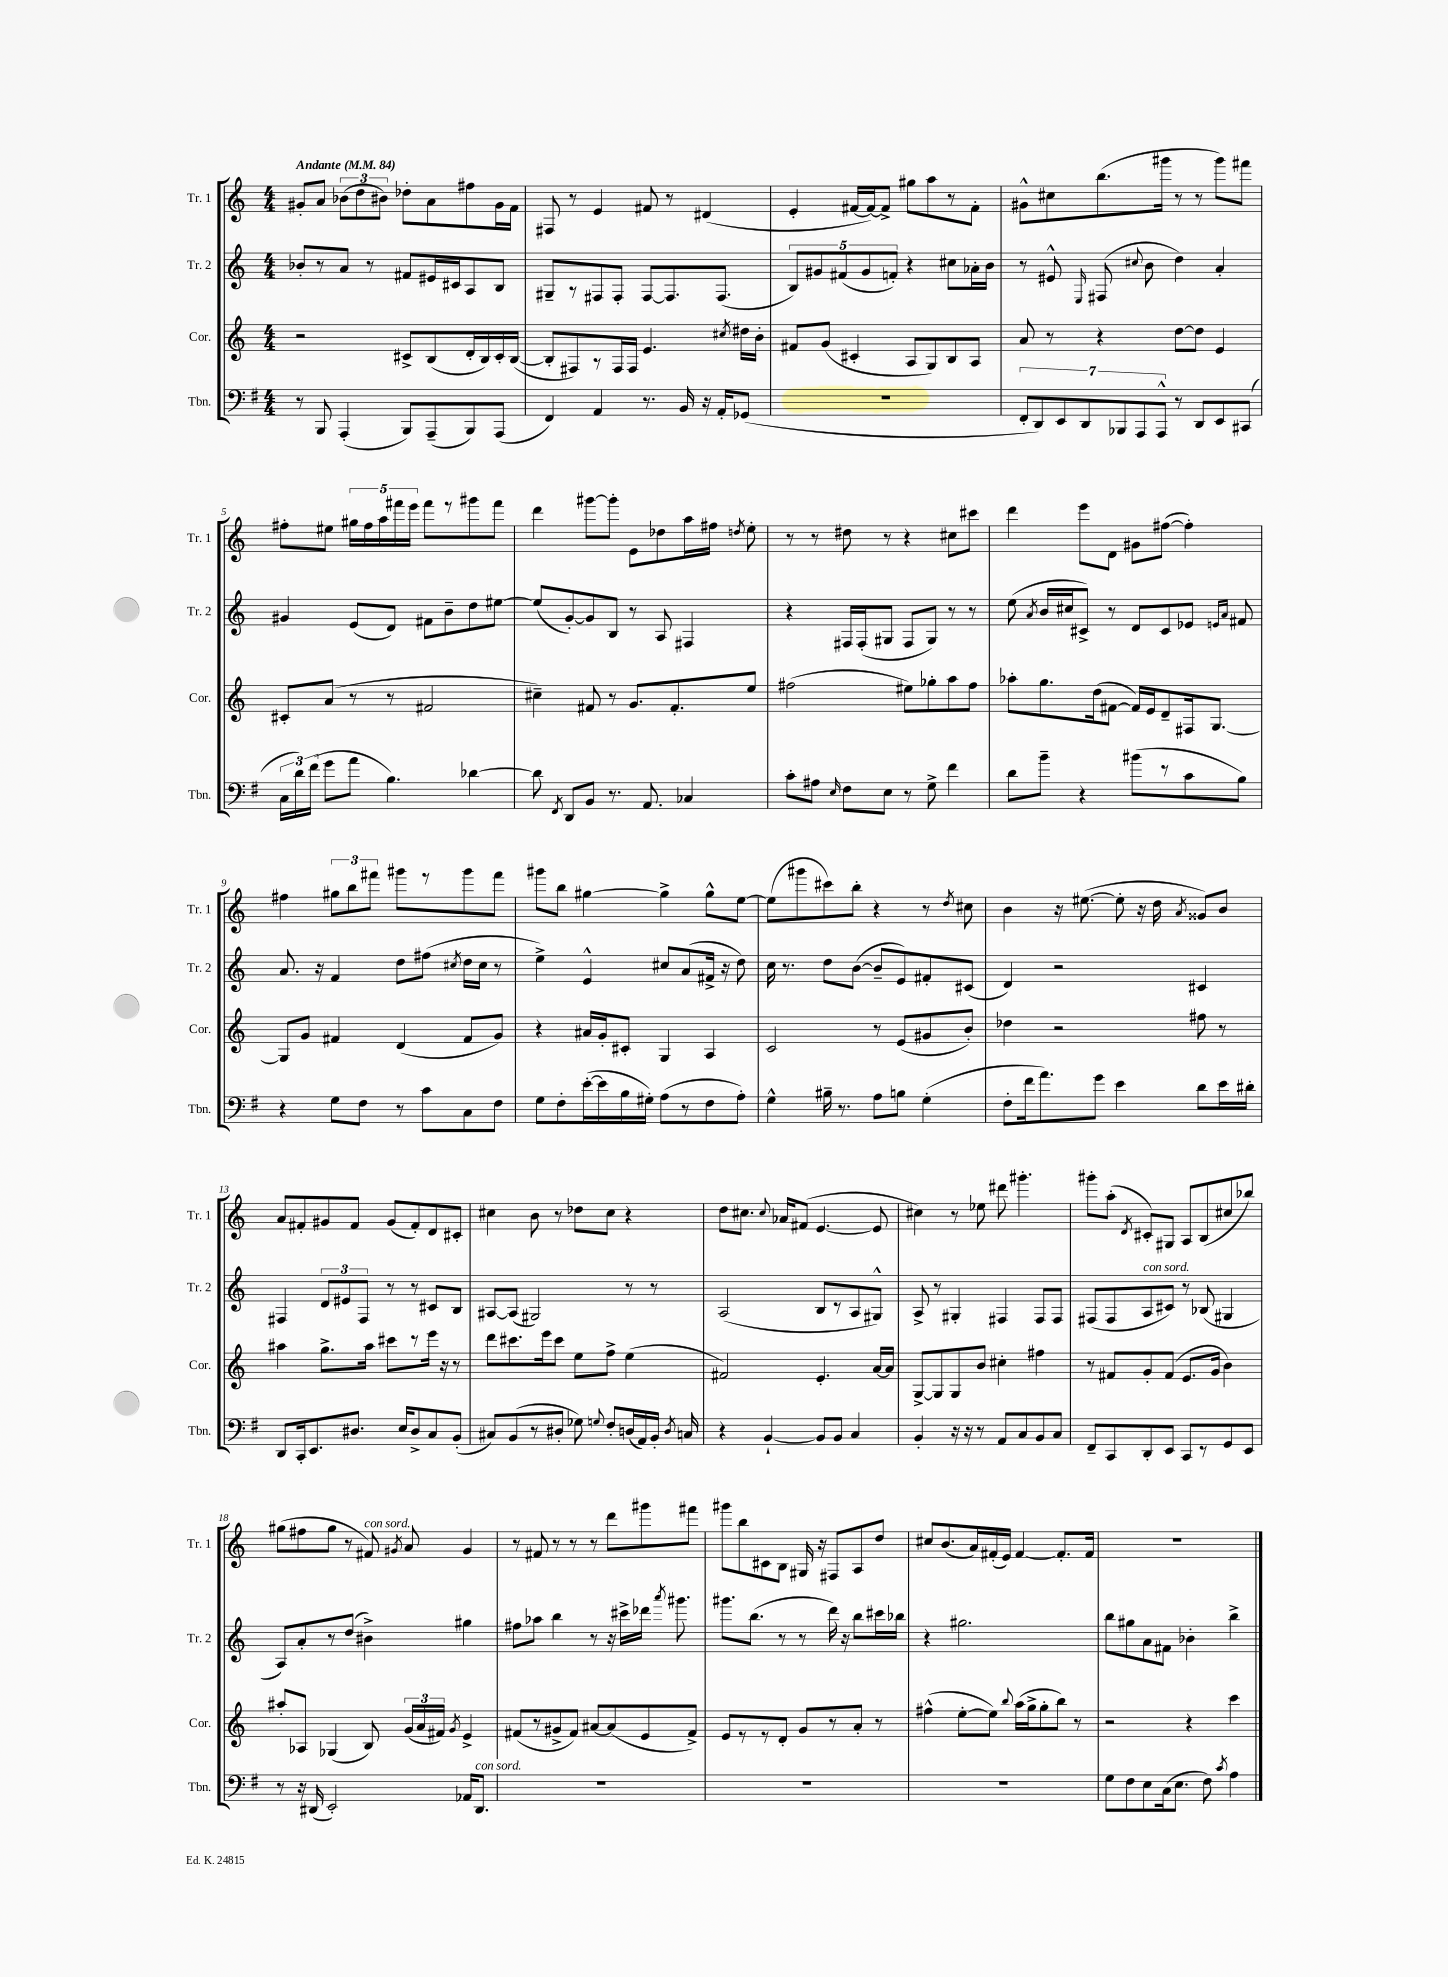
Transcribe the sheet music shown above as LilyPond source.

<<
\new StaffGroup <<
\new Staff = "s0" \with { instrumentName = "Tr. 1" shortInstrumentName = "Tr. 1" } {
    \clef treble \key c \major \numericTimeSignature \time 4/4 \tempo "Andante" 4 = 84
    \autoBeamOff gis'8[-. a'8] \tuplet 3/2 { bes'8[( d''8 bis'8]) } des''8[-. a'8 fis''8 gis'16 f'16] |
    fis8 r8 e'4 fis'8 r8 dis'4( |
    e'4-. fis'16[~ fis'16~) fis'8]-> gis''8[ a''8 r8 fis'8]-. |
    gis'8[-^ cis''8 b''8.( gis'''16] r8 r8 gis'''8[) fis'''8] |
    fis''8[-. eis''8] \tuplet 5/4 { gis''16[ fis''16 a''16 fis'''16 e'''16] } fis'''8[ r8 gis'''8 fis'''8] |
    d'''4 gis'''8[~ gis'''8]-. e'8[ des''8 a''16 fis''16] \acciaccatura { d''8 } e''8-. |
    r8 r8 dis''8 r8 r4 cis''8[ cis'''8] |
    d'''4 e'''8[ d'8] gis'8[ fis''8]~( fis''4-.) |
    fis''4 \tuplet 3/2 { gis''8[ b''8 fis'''8] } gis'''8[ r8 gis'''8 fis'''8] |
    gis'''8[ b''8] gis''4~ gis''4-> gis''8[-^ e''8]~ |
    e''8[( gis'''8 cis'''8) b''8]-. r4 r8 \acciaccatura { d''8 } cis''8 |
    b'4 r16 eis''8.~( eis''8-. r16 d''16 \acciaccatura { a'8 } gisis'8[) b'8] |
    a'8[ fis'8-. gis'8 fis'8] gis'8[( fis'8-.) d'8 cis'8]-. |
    cis''4 b'8 r8 des''8[ cis''8] r4 |
    d''8[ cis''8.] \appoggiatura { cis''8 } aes'16[ fis'8]( e'4.~ e'8 |
    cis''4) r8 ees''8 dis'''8 gis'''4.-. |
    gis'''8[-. a''8]-.( \acciaccatura { d'8 } cis'8[-.) gis8] a8[ b8( cis''8 bes''8]) |
    gis''8[( fis''8 gis''8] r8 fis'8^\markup { \italic "con sord." }) \acciaccatura { gis'8 } a'8 gis'4 |
    r8 fis'8 r8 r8 r8 d'''8[ gis'''8 fis'''8] |
    gis'''8[ b''8 cis'8 b8] gis16 r16 fis8[ a8 d''8] |
    cis''8[ b'8.( a'16) fis'16-.( e'16]) fis'4~ fis'8.[-. fis'16] |
    R1 \bar "|." |
}
\new Staff = "s1" \with { instrumentName = "Tr. 2" shortInstrumentName = "Tr. 2" } {
    \clef treble \key c \major \numericTimeSignature \time 4/4
    \autoBeamOff bes'8[-. r8 a'8] r8 fis'8[ eis'16 cis'16 a8 b8] |
    gis8[-- r8 fis8 fis8]-. fis8[~ fis8. fis8.]( |
    \tuplet 5/4 { b8[) gis'8 fis'8( gis'8 f'8]-.) } r4 cis''8[ aes'16-. b'16] |
    r8 eis'8-^ \grace { e16 } fis8( \appoggiatura { cis''8 } b'8 d''4) a'4-. |
    gis'4 e'8[( d'8]) fis'8[ b'8-- d''8 eis''8]~ |
    eis''8[( g'8~-.) g'8 b8] r8 a8 fis4 |
    r4 fis16[ fis16-.( gis8] fis8[ gis8]) r8 r8 |
    e''8( \acciaccatura { a'8 } b'16[ cis''16 cis'8]->) r8 d'8[ cis'8 ees'8] \grace { e'16[ a'16] } fis'8 |
    a'8. r16 f'4 d''8[ fis''8]( \acciaccatura { cis''8 } d''16[ cis''16] r8 |
    e''4->) e'4-^ cis''8[ a'8( fis'16]-> r16 d''8) |
    c''16 r8. d''8[ b'8]~( b'8[-- e'8) fis'8-. cis'8]( |
    d'4) r2 cis'4 |
    fis4 \tuplet 3/2 { d'8[ eis'8 fis8] } r8 r8 cis'8[ b8] |
    ais8[~ ais8]( gis2) r8 r8 |
    a2( b8[ r8 a8 gis8]-^) |
    a8-> r8 gis4-. fis4 fis8[ fis8] |
    fis8[( fis8 a8^\markup { \italic "con sord." } cis'8]) r8 bes8( gis4 |
    a8[) a'8-. r8 d''8]( bis'4->) gis''4 |
    fis''8[ aes''8] b''4 r8 r16 cis'''16[-> des'''16] \acciaccatura { a'''8 } gis'''8. |
    gis'''8.[ b''8.]( r8 r8 d'''16) r16 b''8[ cis'''16 bes''16] |
    r4 gis''2. |
    b''8[ gis''8 a'8 fis'8] bes'4-. b''4-> \bar "|." |
}
\new Staff = "s2" \with { instrumentName = "Cor." shortInstrumentName = "Cor." } {
    \clef treble \key c \major \numericTimeSignature \time 4/4
    \autoBeamOff r2 cis'8[-> b8( d'16-. b16) cis'16-. b16]~( |
    b8[-. fis8) r8 fis16 fis16] e'4. \acciaccatura { cis''8 } dis''16[ b'16]-. |
    fis'8[ g'8]( cis'4-. a8[ g8) b8 a8] |
    a'8 r8 r4 d''8[~ d''8] e'4 |
    cis'8[-. a'8]( r8 r8 fis'2 |
    cis''4--) fis'8 r8 g'8.[ fis'8.-. e''8] |
    fis''2( eis''8[) ges''8-. a''8 fis''8] |
    aes''8[-. g''8. d''16( fis'8]~ fis'16[) e'16 d'8-- fis16 g8.]~ |
    g8[ g'8] fis'4 d'4( fis'8[ g'8]) |
    r4 ais'16[ g'16-. cis'8]-. g4 a4 |
    c'2 r8 e'8[( gis'8 b'8]-.) |
    des''4 r2 fis''8 r8 |
    ais''4 g''8.[-> ais''16] cis'''8[ r8 e'''16] r16 r8 |
    d'''8[ cis'''8. e'''16 cis'''8] e''8[ f''8]-> e''4( |
    fis'2) e'4.-. a'16[~ a'16] |
    g8[~-> g8 g8 b'8] cis''4-. fis''4 |
    r8 fis'8[ g'8-. fis'8]( e'8.[ g'16] b'4) |
    ais''8[-. aes8] ges4( b8) \tuplet 3/2 { g'16[( a'16 fis'16]) } \acciaccatura { g'8 } e'4-> |
    fis'8[( r8 gis'8-> fis'8]) ais'8[~ ais'8( e'8 fis'8]->) |
    e'8[ r8 r8 d'8]-. g'8[ r8 a'8]-. r8 |
    fis''4-^( e''8[~-. e''8]) \appoggiatura { b''8 } a''16[( g''16-> g''8-. b''8]) r8 |
    r2 r4 c'''4 \bar "|." |
}
\new Staff = "s3" \with { instrumentName = "Tbn." shortInstrumentName = "Tbn." } {
    \clef bass \key g \major \numericTimeSignature \time 4/4
    \autoBeamOff r8 b,,8 a,,4-.( b,,8[) a,,8--( b,,8) a,,8]( |
    fis,4) a,4 r8. b,16 r16 a,16[-. ges,8]( |
    R1 |
    \tuplet 7/4 { fis,8[-. d,8) e,8 d,8 bes,,8 a,,8 a,,8]-^ } r8 d,8[ e,8 cis,8]( |
    \tuplet 3/2 { c16[ d'16) fis'16]( } g'8[ a'8] b4.) des'4~ |
    des'8 \acciaccatura { fis,8 } d,8[ b,8] r8. a,8. ces4 |
    c'8[-. ais8] \grace { e16 } fis8[ e8] r8 g8-> fis'4 |
    d'8[ b'8]-- r4 bis'8[( r8 c'8 b8]) |
    r4 g8[ fis8] r8 c'8[ c8 fis8] |
    g8[ fis8-. e'16~-.( e'16 b16 gis16]-.) a8[( r8 fis8 a8]-.) |
    g4-^ bis16-- r8. a8[ b8] g4-.( |
    fis8[-. fis'16 a'8.) g'8] e'4 d'8[ e'16 dis'16]-. |
    d,8[ c,16-. e,8. dis8.] e16[ dis8-> c8 b,8]-.( |
    cis8[) b,8( r8 dis8]-. ges8) \appoggiatura { g8 } fis8[-. d16( a,16) b,16]-. \acciaccatura { d8 } c16 |
    r4 b,4~-! b,8[ b,8] c4 |
    b,4-. r16 r16 r8 a,8[ c8 b,8 c8] |
    fis,8[-- c,8 d,8-. e,8] c,8[ r8 g,8 e,8] |
    r8 r16 dis,16( e,2-.) aes,16[ dis,8.]^\markup { \italic "con sord." } |
    R1 |
    R1 |
    R1 |
    g8[ fis8 e8 c16( e8.] fis8) \acciaccatura { c'8 } a4 \bar "|." |
}
>>
>>
